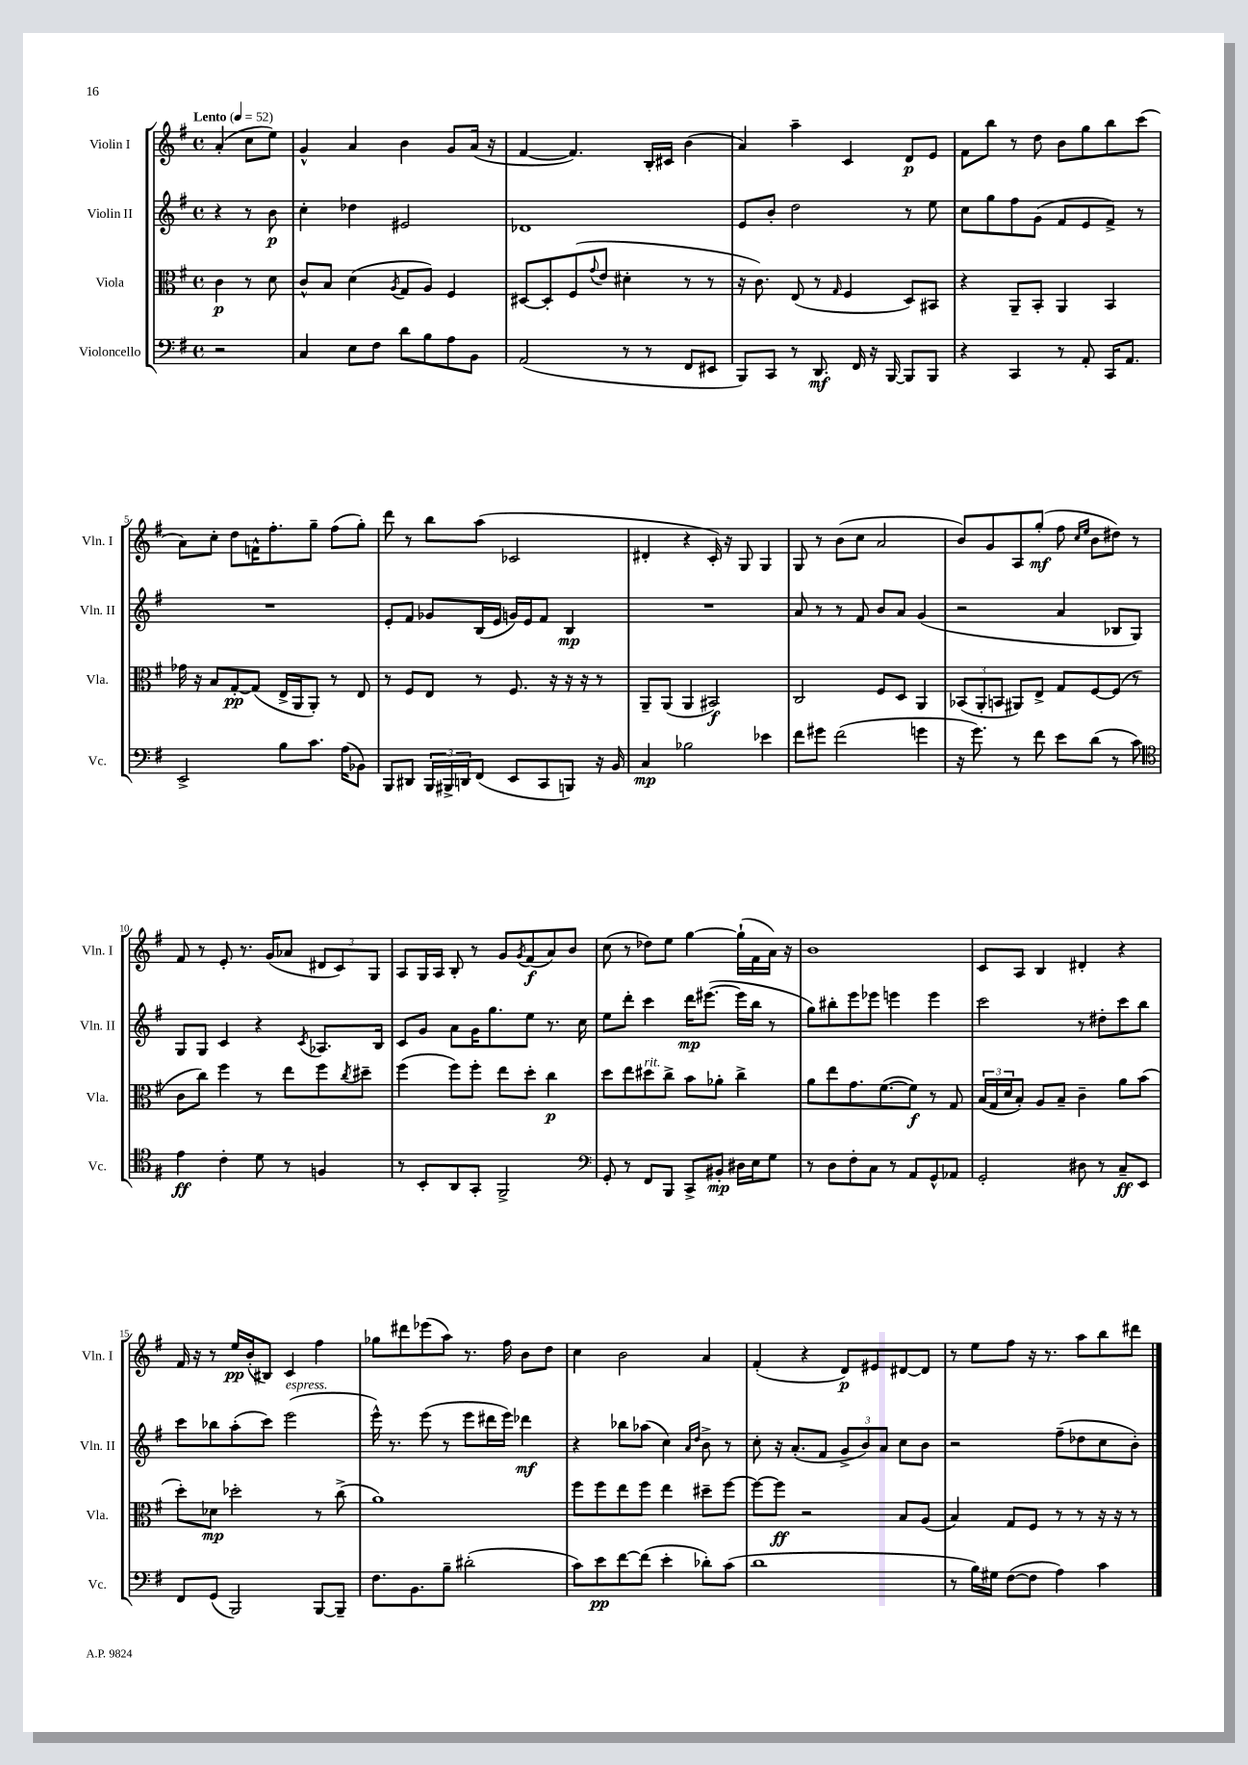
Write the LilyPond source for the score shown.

<<
\new StaffGroup <<
\new Staff = "s0" \with { instrumentName = "Violin I" shortInstrumentName = "Vln. I" } {
    \clef treble \key g \major \defaultTimeSignature \time 4/4 \partial 2 \tempo "Lento" 4 = 52
    a'4-.( c''8 e''8) |
    g'4-^ a'4 b'4 g'8 a'16( r16 |
    fis'4~ fis'4.) b16-. cis'16 b'4( |
    a'4) a''4-- c'4 d'8\p e'8 |
    fis'8 b''8 r8 d''8 b'8 g''8 b''8 c'''8( |
    a'8) c''8-. d''8 f'16-^ fis''8.-. g''8-- fis''8( g''8-.) |
    d'''8 r8 b''8 a''8( ces'2 |
    dis'4-. r4 c'16-.) r16 g8 g4 |
    g8 r8 b'8( c''8 a'2 |
    b'8) g'8 a8 g''8-.\mf( fis''8 \grace { c''16 e''16 } b'8 dis''8) r8 |
    fis'8 r8 e'8-. r8. g'16( aes'8 \tuplet 3/2 { dis'8 c'8) g8 } |
    a8 g16 a16 b8-. r8 g'8 \acciaccatura { g'8 } fis'8\f( a'8) b'8 |
    c''8( r8 des''8) e''8 g''4~ g''16-!( fis'16 a'16) r16 |
    b'1 |
    c'8 a8 b4 dis'4-. r4 |
    fis'16 r16 r8 e''16\pp b'16-.( bis8) c'4 fis''4 |
    ges''8 dis'''8 ees'''8( a''8) r8. fis''16 b'8 d''8 |
    c''4 b'2 a'4 |
    fis'4-.( r4 d'8\p) eis'8 dis'8~ dis'8 |
    r8 e''8 fis''8 r16 r8. a''8 b''8 dis'''8 \bar "|." |
}
\new Staff = "s1" \with { instrumentName = "Violin II" shortInstrumentName = "Vln. II" } {
    \clef treble \key g \major \defaultTimeSignature \time 4/4 \partial 2
    r4 r8 b'8\p |
    c''4-. des''4 eis'2 |
    des'1 |
    e'8 b'8-. d''2 r8 e''8 |
    c''8 g''8 fis''8 g'8( fis'8 e'8 fis'8->) r8 |
    R1 |
    e'8-. fis'8 ges'8 b16( e'16 g'16) e'16 fis'8 b4\mp |
    R1 |
    a'8 r8 r8 fis'8 b'8 a'8 g'4( |
    r2 a'4 bes8 g8) |
    g8 g8 c'4 r4 \acciaccatura { c'8 } aes8. b16 |
    c'8 g'8 a'8 g'16 g''8. e''8 r8. c''16 |
    e''8 d'''8-. c'''4 d'''16\mp eis'''8.~( eis'''16 b''16 r8 |
    g''8) bis''8-. e'''8 ees'''8 e'''4 e'''4 |
    c'''2 r8 dis''8-. c'''8 b''8 |
    c'''8 bes''8 a''8-.( c'''8) e'''2^\markup { \italic "espress." }( |
    e'''16-^) r8. e'''8( r8 e'''8 dis'''16 e'''16) des'''4\mf |
    r4 bes''8 aes''8( c''4) \grace { a'16 d''16 } b'8-> r8 |
    c''8-. r16 a'8.-.( fis'8 \tuplet 3/2 { g'8-> b'8) a'8 } c''8 b'8 |
    r2 fis''8--( des''8 c''8 b'8-.) \bar "|." |
}
\new Staff = "s2" \with { instrumentName = "Viola" shortInstrumentName = "Vla." } {
    \clef alto \key g \major \defaultTimeSignature \time 4/4 \partial 2
    c'4\p r8 d'8 |
    c'8-^ b8 d'4( \acciaccatura { a8 } g8 a8) fis4 |
    dis8~ dis8-. fis8( \appoggiatura { g'8 } e'8 dis'4-. r8 r8 |
    r16 c'8.) e8( r8 \grace { g16 } fis4 d8) bis,8 |
    r4 a,8-- b,8-. a,4 b,4 |
    ges'16 r16 b8 g8~-.\pp g8( e16-> a,16 a,8-.) r8 e8 |
    r8 fis8 e8 r8 fis8. r16 r16 r16 r8 |
    a,8-- a,8( a,4 bis,2\f) |
    c2 fis8 d8 a,4 |
    \tuplet 3/2 { bes,8( a,8-. b,8 } ais,8) e8-> g8 fis8~ fis8( r8 |
    c'8 c''8) fis''4 r8 e''8 fis''8 \acciaccatura { c''8 } dis''8-- |
    fis''4( fis''8) fis''8-. e''8 d''8-. c''4\p |
    d''8 e''8 dis''8^\markup { \italic "rit." } c''8-> b'8 aes'8-. c''4-> |
    a'8 e''8 g'8. fis'8.~( fis'8\f) r8 g8 |
    \tuplet 3/2 { b16( g16 d'16 } b8-.) a8 b8-- c'4-- a'8 b'8( |
    d''8-.) des'8\mp des''2-. r8 c''8->( |
    a'1) |
    fis''8 fis''8 e''8 fis''8 e''4 dis''8-- fis''8~ |
    fis''8~ fis''8\ff r2 b8 a8( |
    b4) g8 fis8 r8 r8 r16 r16 r8 \bar "|." |
}
\new Staff = "s3" \with { instrumentName = "Violoncello" shortInstrumentName = "Vc." } {
    \clef bass \key g \major \defaultTimeSignature \time 4/4 \partial 2
    r2 |
    c4 e8 fis8 d'8 b8 a8 b,8 |
    a,2( r8 r8 fis,8 eis,8 |
    b,,8) c,8 r8 d,8.\mf fis,16 r16 b,,16~ b,,8 b,,8 |
    r4 c,4 r8 a,8-. c,16 a,8. |
    e,2-> b8 c'8. a16( bes,8) |
    b,,8 dis,8 \tuplet 3/2 { b,,16 bis,,16-> d,16 } fis,8( e,8 c,8 b,,8) r16 b,16 |
    c4\mp bes2 ees'4 |
    fis'8 gis'8 fis'2( g'4 |
    r16 g'8.) r8 fis'8 e'8 d'8( r8 c'8) |
    \clef tenor e'4\ff c'4-. d'8 r8 f4 |
    r8 b,8-. a,8 g,8-. fis,2-> |
    \clef bass g,8-. r8 fis,8 b,,8 c,8-> bis,8-.\mp dis16 e16 g8 |
    r8 d8 fis8-. c8 r8 a,8 g,8-^ aes,8 |
    g,2-. dis8 r8 c8--\ff e,8 |
    fis,8 g,8( b,,2) b,,8~ b,,8-- |
    fis8. b,8. b8-- dis'2-.( |
    c'8) e'8\pp fis'8~ fis'8( e'4-. des'8-.) c'8( |
    d'1 |
    r8 b16) gis16 fis8~( fis8 a4) c'4 \bar "|." |
}
>>
>>
